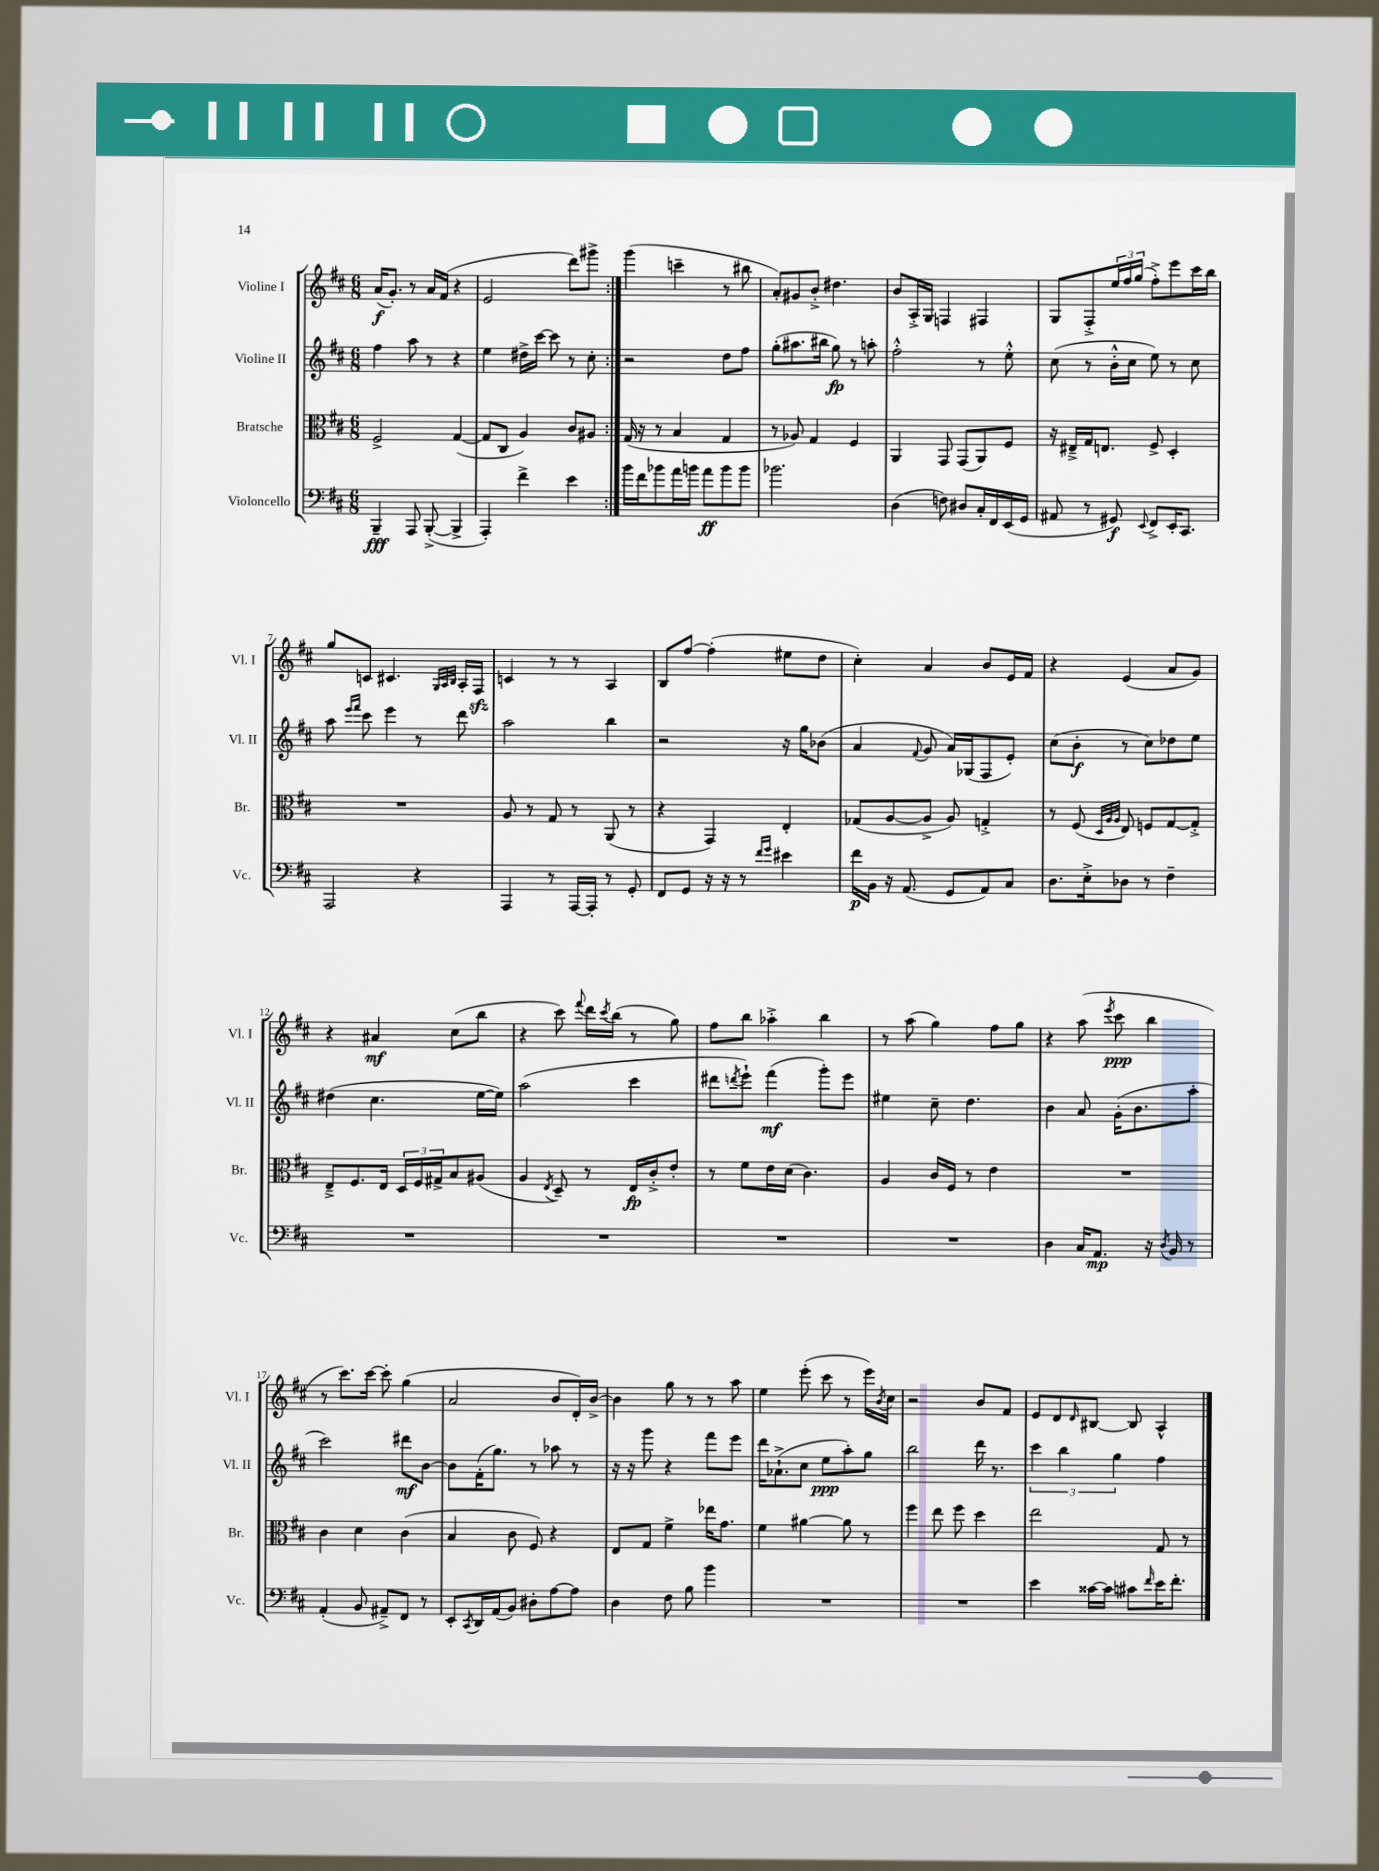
<<
\new StaffGroup <<
\new Staff = "s0" \with { instrumentName = "Violine I" shortInstrumentName = "Vl. I" } {
    \clef treble \key d \major \numericTimeSignature \time 6/8
    \repeat volta 2 { a'16\f( g'8.-.) r8 a'16 fis'16( r4 |
    e'2 d'''8) gis'''8-> | }
    g'''4( c'''4-- r8 bis''8 |
    a'8-.) gis'8 b'8-.-> dis''4. |
    b'8 a16-.-> g16 f4 fis4 |
    g8 fis8-.-> \tuplet 3/2 { e''16 fis''16 g''16( } fis''8-.->) e'''8 cis'''16 b''16 |
    g''8 c'8 cis'4. \grace { g32 a32 b32 } a16-. fis16\sfz |
    c'4 r8 r8 a4 |
    b8 fis''8~ fis''4-.( eis''8 d''8 |
    cis''4-.) a'4 b'8 e'16 fis'16 |
    r4 e'4( a'8 g'8) |
    r4 ais'4\mf cis''8( b''8 |
    r4 cis'''8) \appoggiatura { fis'''8 } d'''16 \acciaccatura { cis'''8 } b''16( r8 g''8) |
    fis''8 b''8 aes''4-.-> b''4 |
    r8 a''8( g''4) fis''8 g''8 |
    r4 a''8( \acciaccatura { e'''8 } cis'''8\ppp b''4 |
    r8 cis'''8.) cis'''16~ cis'''8-. g''4( |
    a'2 b'8 d'16-.) b'16~-> |
    b'4 g''8 r8 r8 a''8 |
    e''4 e'''8-.( cis'''8 r8 e'''16) \acciaccatura { b'8 } cis''16 |
    r2 b'8 fis'8 |
    e'8 d'8 \grace { d'16 } bis8~ bis8 a4-^ \bar "|." |
}
\new Staff = "s1" \with { instrumentName = "Violine II" shortInstrumentName = "Vl. II" } {
    \clef treble \key d \major \numericTimeSignature \time 6/8
    \repeat volta 2 { fis''4 a''8 r8 r4 |
    e''4 dis''16-> cis'''16~ cis'''8 r8 cis''8-. | }
    r2 d''8 fis''8 |
    g''8-.( ais''8. bis''16 g''8\fp) r8 a''8-. |
    fis''2-.-^ r8 e''8-.-^ |
    cis''8( r8 b'16-.-^ cis''16 e''8) r8 cis''8 |
    a''8 \grace { e'''16 fis'''16 } cis'''8 e'''4 r8 d'''8 |
    a''2 b''4 |
    r2 r16 g''16 bes'8( |
    a'4 \appoggiatura { fis'8 } g'8 a'16) ges16( fis8 e'8-.) |
    cis''8( b'8-.\f r8 cis''8) des''8 e''8 |
    dis''4( cis''4. e''16~ e''16) |
    a''2( cis'''4 |
    dis'''8 \acciaccatura { d'''8 } e'''8-!) fis'''4\mf( g'''8-.) e'''8 |
    eis''4 cis''8-- d''4. |
    b'4 a'8 g'16-.( b'8. a''8-. |
    cis'''2) dis'''8\mf b'8~ |
    b'8 fis'16-.( g''8.) r8 aes''8 r8 |
    r16 r16 g'''8 r4 fis'''8 e'''8 |
    d'''16 aes'8.-!->( cis''8 e''8\ppp a''8-.) g''8 |
    b''2 d'''16 r8. |
    \tuplet 3/2 { cis'''4 b''4 g''4 } fis''4 \bar "|." |
}
\new Staff = "s2" \with { instrumentName = "Bratsche" shortInstrumentName = "Br." } {
    \clef alto \key d \major \numericTimeSignature \time 6/8
    \repeat volta 2 { fis2-> g4~( |
    g8 cis8 a4) cis'8 ais8 | }
    g16( r16 r8 b4 g4 |
    r8 aes8) g4 fis4 |
    a,4 g,8 g,8( a,8) fis8 |
    r16 eis16---> g16 e8. fis8-> d4-. |
    R2. |
    a8 r8 g8 r8 a,8( r8 |
    r4 g,4) e4-. |
    ges8( a8~ a8-> a8) g4-.-> |
    r8 fis8( \grace { d32 a32 a32 } e8) f8 g8~ g8-.-> |
    e8---> fis8. e16 \tuplet 3/2 { d16 fis16 gis16-> } b8 ais8( |
    a4 \acciaccatura { e8 } d8--) r8 e16\fp cis'16-.-> e'8-. |
    r8 fis'8 e'16 d'16( cis'4.) |
    a4 cis'16 fis16 r8 e'4 |
    R2. |
    cis'4 d'4 cis'4( |
    b4 cis'8 fis8) r4 |
    e8 g8 fis'4-> ees''16 g'8. |
    fis'4 ais'4~ ais'8 r8 |
    fis''4 e''8 fis''8 d''4 |
    e''2 g8 r8 \bar "|." |
}
\new Staff = "s3" \with { instrumentName = "Violoncello" shortInstrumentName = "Vc." } {
    \clef bass \key d \major \numericTimeSignature \time 6/8
    \repeat volta 2 { b,,4--\fff a,,8 b,,8~-.->( b,,4-> |
    a,,4-.) fis'4-> e'4 | }
    b'16 fis'16 bes'8 a'16 b'16 a'8\ff b'8 b'8 |
    bes'2. |
    d4( f8) dis8 cis16-. fis,16 e,16( g,16 |
    ais,8 r8 gis,8\f) \appoggiatura { e,8 } fis,8-> e,16-. cis,8. |
    a,,2 r4 |
    a,,4 r8 a,,16~ a,,16-. r8 g,8-. |
    fis,8 g,8 r16 r16 r8 \grace { fis'16 g'16 } eis'4 |
    fis'16\p b,16 r16 a,8.( g,8 a,8) cis8 |
    d8. e16-.-> des8 r8 fis4-- |
    R2. |
    R2. |
    R2. |
    R2. |
    d4 cis16 a,8.\mp r16 \acciaccatura { d8 } b,16 r8 |
    a,4-.( b,8 ais,8--->) fis,8 r8 |
    e,8-. \acciaccatura { cis,8 } d,16 a,16( b,8) dis8-. a8~ a8 |
    d4 fis8 b8 b'4 |
    R2. |
    R2. |
    e'4 cisis'16~ cisis'16 cis'8 \grace { fis'16 } e'16 fis'8.-. \bar "|." |
}
>>
>>
